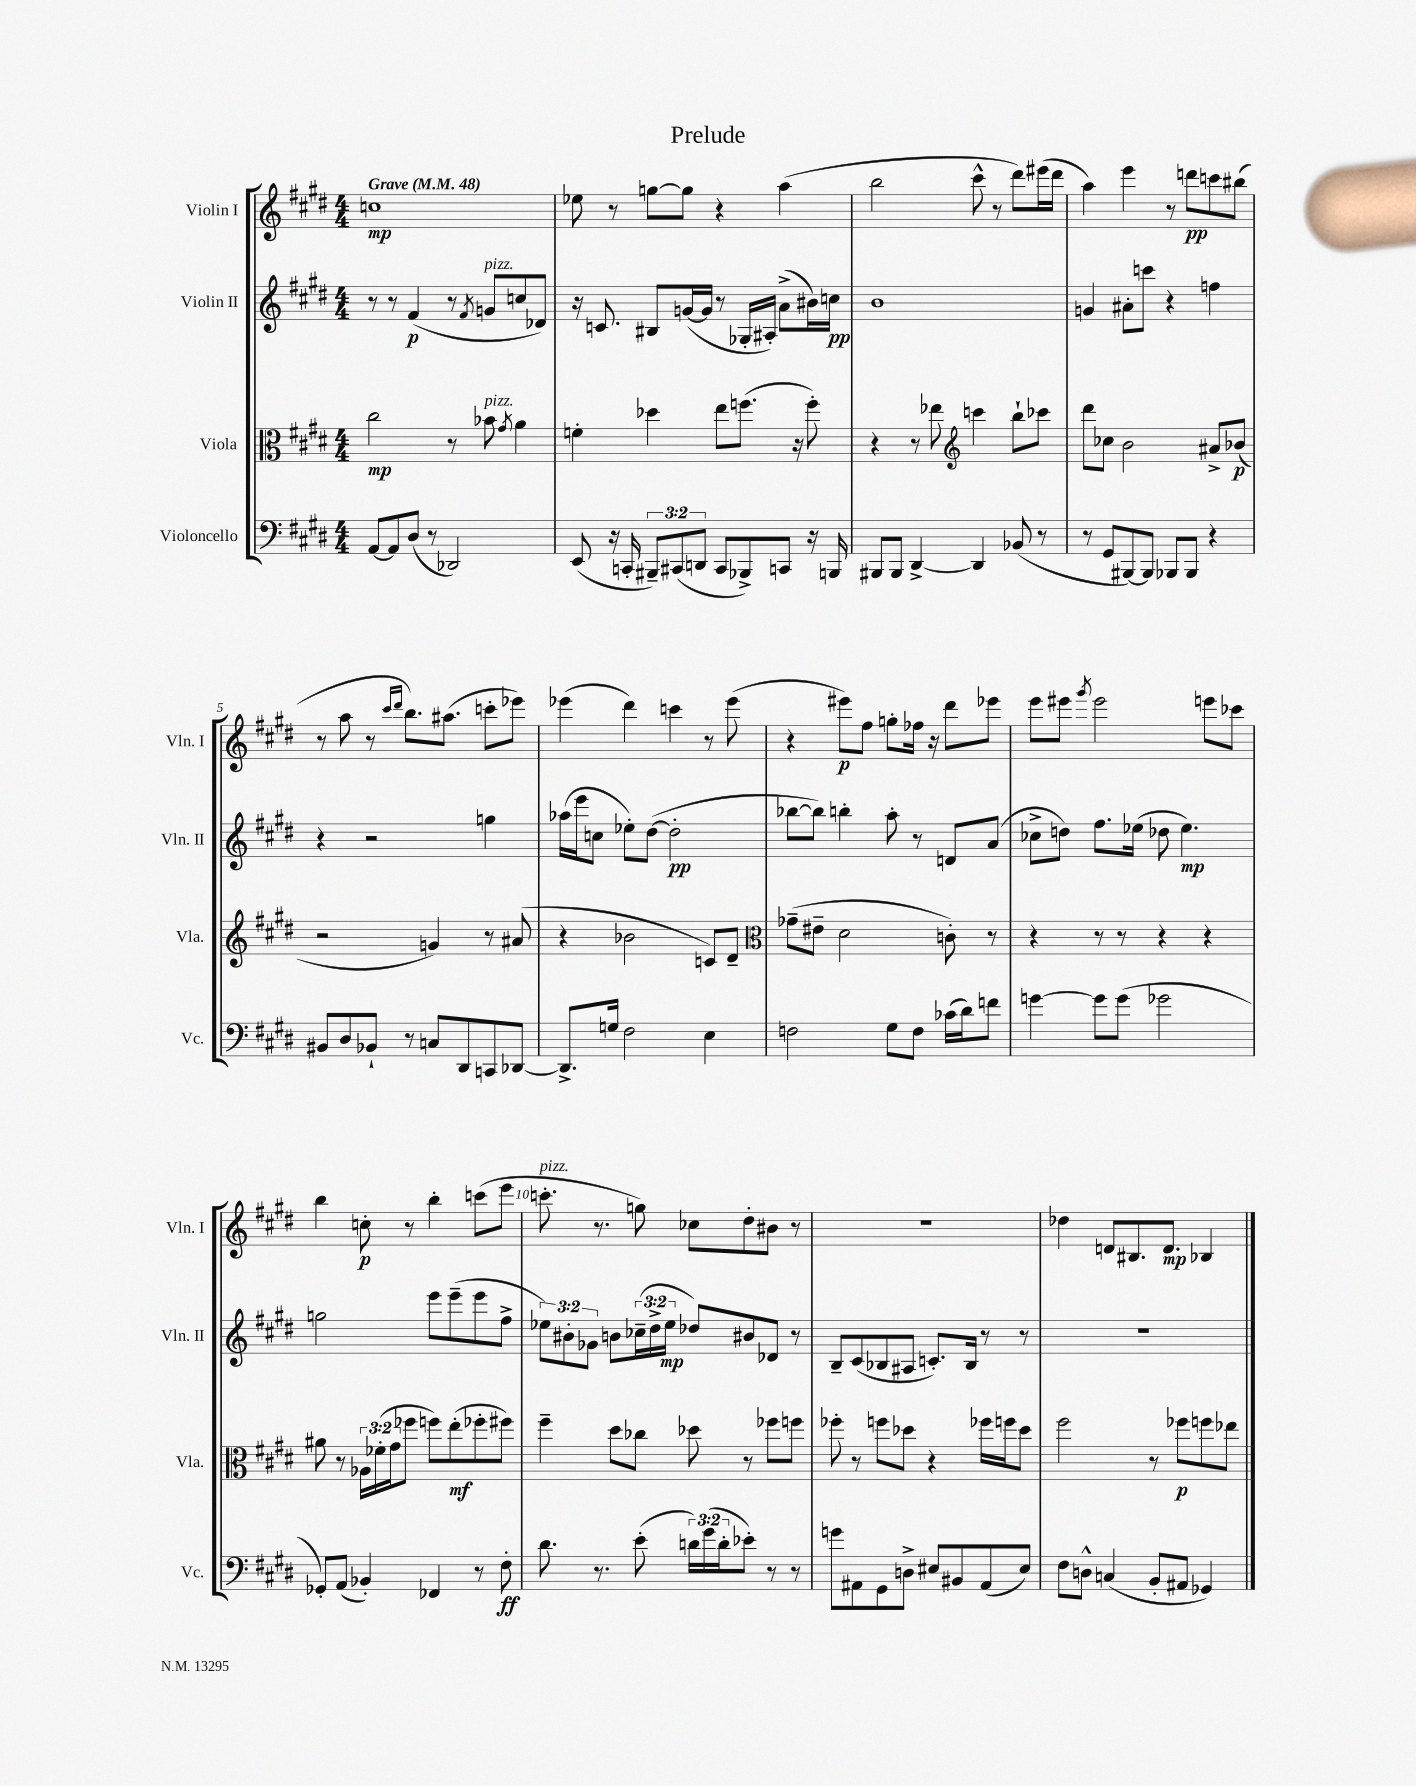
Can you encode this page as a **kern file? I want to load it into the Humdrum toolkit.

**kern	**kern	**kern	**kern
*staff4	*staff3	*staff2	*staff1
*clefF4	*clefC3	*clefG2	*clefG2
*k[f#c#g#d#]	*k[f#c#g#d#]	*k[f#c#g#d#]	*k[f#c#g#d#]
*M4/4	*M4/4	*M4/4	*M4/4
*MM48	*MM48	*MM48	*MM48
[8AA/L	2cc#\	8r	1cc
8AA/]	.	8r	.
(8D#/J	.	(4f#/	.
8r	.	.	.
2DD-/)	8r	8r	.
.	.	8qf#/	.
.	8b-\	8g/L	.
.	8qg#/	.	.
.	4a\	8cc/	.
.	.	8d-/J)	.
=	=	=	=
(8EE/	4f'\	16r	8ee-\
.	.	8.c/	.
16r	.	.	8r
16CC'/	.	.	.
12BBB#~/L)	4dd-\	8B#/L	[8gg\L
(12CC#/	.	.	.
.	.	([16g/L	8gg\]J
12DD/J	.	.	.
.	.	16g/]JJ	.
8CC#/L	8ee\L	8r	4r
8BBB-^/)	(8.ff\J	16G-'/LL	.
.	.	16A#'/JJ)	.
8CC/J	.	(8a^\L	(4aa\
.	16r	.	.
16r	8ff'\)	16b#\L)	.
16BBB/	.	16cc\JJ	.
=	=	=	=
8BBB#/L	4r	1b	2bb\
8BBB#/J	.	.	.
[4DD#^/	8r	.	.
.	8ee-\	.	.
*	*clefG2	*	*
4DD#/]	4ccc\	.	8ccc#^^\
.	.	.	8r
(8BB-/	8bb`\L	.	8ddd#\L)
8r	8ccc-\J	.	(16eee#\L
.	.	.	16ddd#\JJ
=	=	=	=
8r	8ddd#\L	4g/	4aa\)
8GG#/L	8cc-\J	.	.
[8BBB#/)	2b\	8a#'\L	4eee\
8BBB#/]J	.	8ccc\J	.
8BBB-/L	.	4r	8r
8BBB-/J	.	.	8ddd\L
4r	8a#^/L	4ff\	8ccc\
.	(8b-/J	.	(8bb#\J
=	=	=	=
8BB#/L	2r	4r	8r
8D#/	.	.	8aa\
8BB-`/J	.	2r	8r
.	.	.	16qqccc#/LL
.	.	.	16qqddd#/JJ
8r	.	.	8.bb\L)
8C/L	4g/)	.	.
.	.	.	(8.aa#\J
8DD#/	.	.	.
8CC/	8r	4gg\	8ccc'\L
[8DD-/J	(8a#/	.	8eee-\J)
=	=	=	=
8.DD-^/]L	4r	(16aa-\LL	(4eee-\
.	.	16eee\J	.
.	.	8cc\J	.
16G/Jk	.	.	.
2F#\	2b-\	8ee-'\L)	4ddd#\)
.	.	([8dd#\J	.
.	.	2dd#'\]	4ccc\
4E\	8c/L)	.	8r
.	8d#~/J	.	(8eee-\
=	=	=	=
*	*clefC3	*	*
2F\	(8g-~\L	[8bb-\L	4r
.	8e#~\J	8bb-\]J)	.
.	2d#\	4bb'\	8eee#\L)
.	.	.	8ff#\J
8G#\L	.	8aa'\	8gg'\L
8F\J	.	8r	16ff-\Jk
.	.	.	16r
(16c-\LL	8c'\)	8d/L	8ddd#\L
16d#\J)	.	.	.
8f\J	8r	(8a/J	8eee-\J
=	=	=	=
[4g\	4r	8cc-^\L	8eee\L
.	.	8dd\J)	8eee#\J
.	.	.	8qggg#/
8g\]L	8r	8.ff#\L	2eee#\
(8g\J	8r	.	.
.	.	(16ee-\Jk	.
2g-\	4r	8dd-\	.
.	.	4.ee-\)	.
.	4r	.	8eee\L
.	.	.	8ccc-\J
=	=	=	=
8GG-'/L)	8a#\	2gg\	4bb\
(8AA/J	8r	.	.
4BB-'/)	24A-\LL	.	8cc'\
.	(24f-'\	.	.
.	24g#\J	.	.
.	8ff-\J	.	8r
4FF-/	8ff\L)	8eee\L	4bb'\
.	(8ee'\	(8eee~\	.
8r	8ff-'\	8eee\	(8ccc\L
8F#'\	8ff#\J)	8ff#^\J	8eee\J
=	=	=	=
8.d#\	4ff#~\	12ee-\L)	8.ccc'\
.	.	12b#'\	.
.	.	12g-\J	.
8.r	.	.	8.r
.	8dd#\L	8b\L	.
(8e'\	8cc-\J	(24cc-~\L	8gg\)
.	.	24dd#^\	.
.	.	24ee-\JJ	.
24d\LL)	8dd-\	8dd-/L)	8cc-\L
(24g#\	.	.	.
24d'\J	.	.	.
8e-'\J)	8r	8b#/	8dd#'\
8r	8ff-\L	8d-/J	8b#\J
8r	8ff\J	8r	8r
=	=	=	=
8g\L	8ff-'\	8B~/L	1r
8AA#\	8r	(8c#/	.
8GG#\	8ff\L	8B-/	.
8D^\J	8dd-\J	8A#/J	.
8E#/L	4r	8.c'/L)	.
8BB#/	.	.	.
.	.	16B-/Jk	.
(8AA#/	16ff-\LL	8r	.
.	16ff\J	.	.
8E#/J)	8dd-\J	8r	.
=	=	=	=
8F#\L	2ff#\	1r	4dd-\
8D^^\J	.	.	.
(4C/	.	.	8d/L
.	.	.	8.B#/
8BB'/L	8r	.	.
.	.	.	8.d/J
8AA#/J	8ff-\L	.	.
4GG-/)	8ff\	.	4B-/
.	8ee-\J	.	.
==	==	==	==
*-	*-	*-	*-
